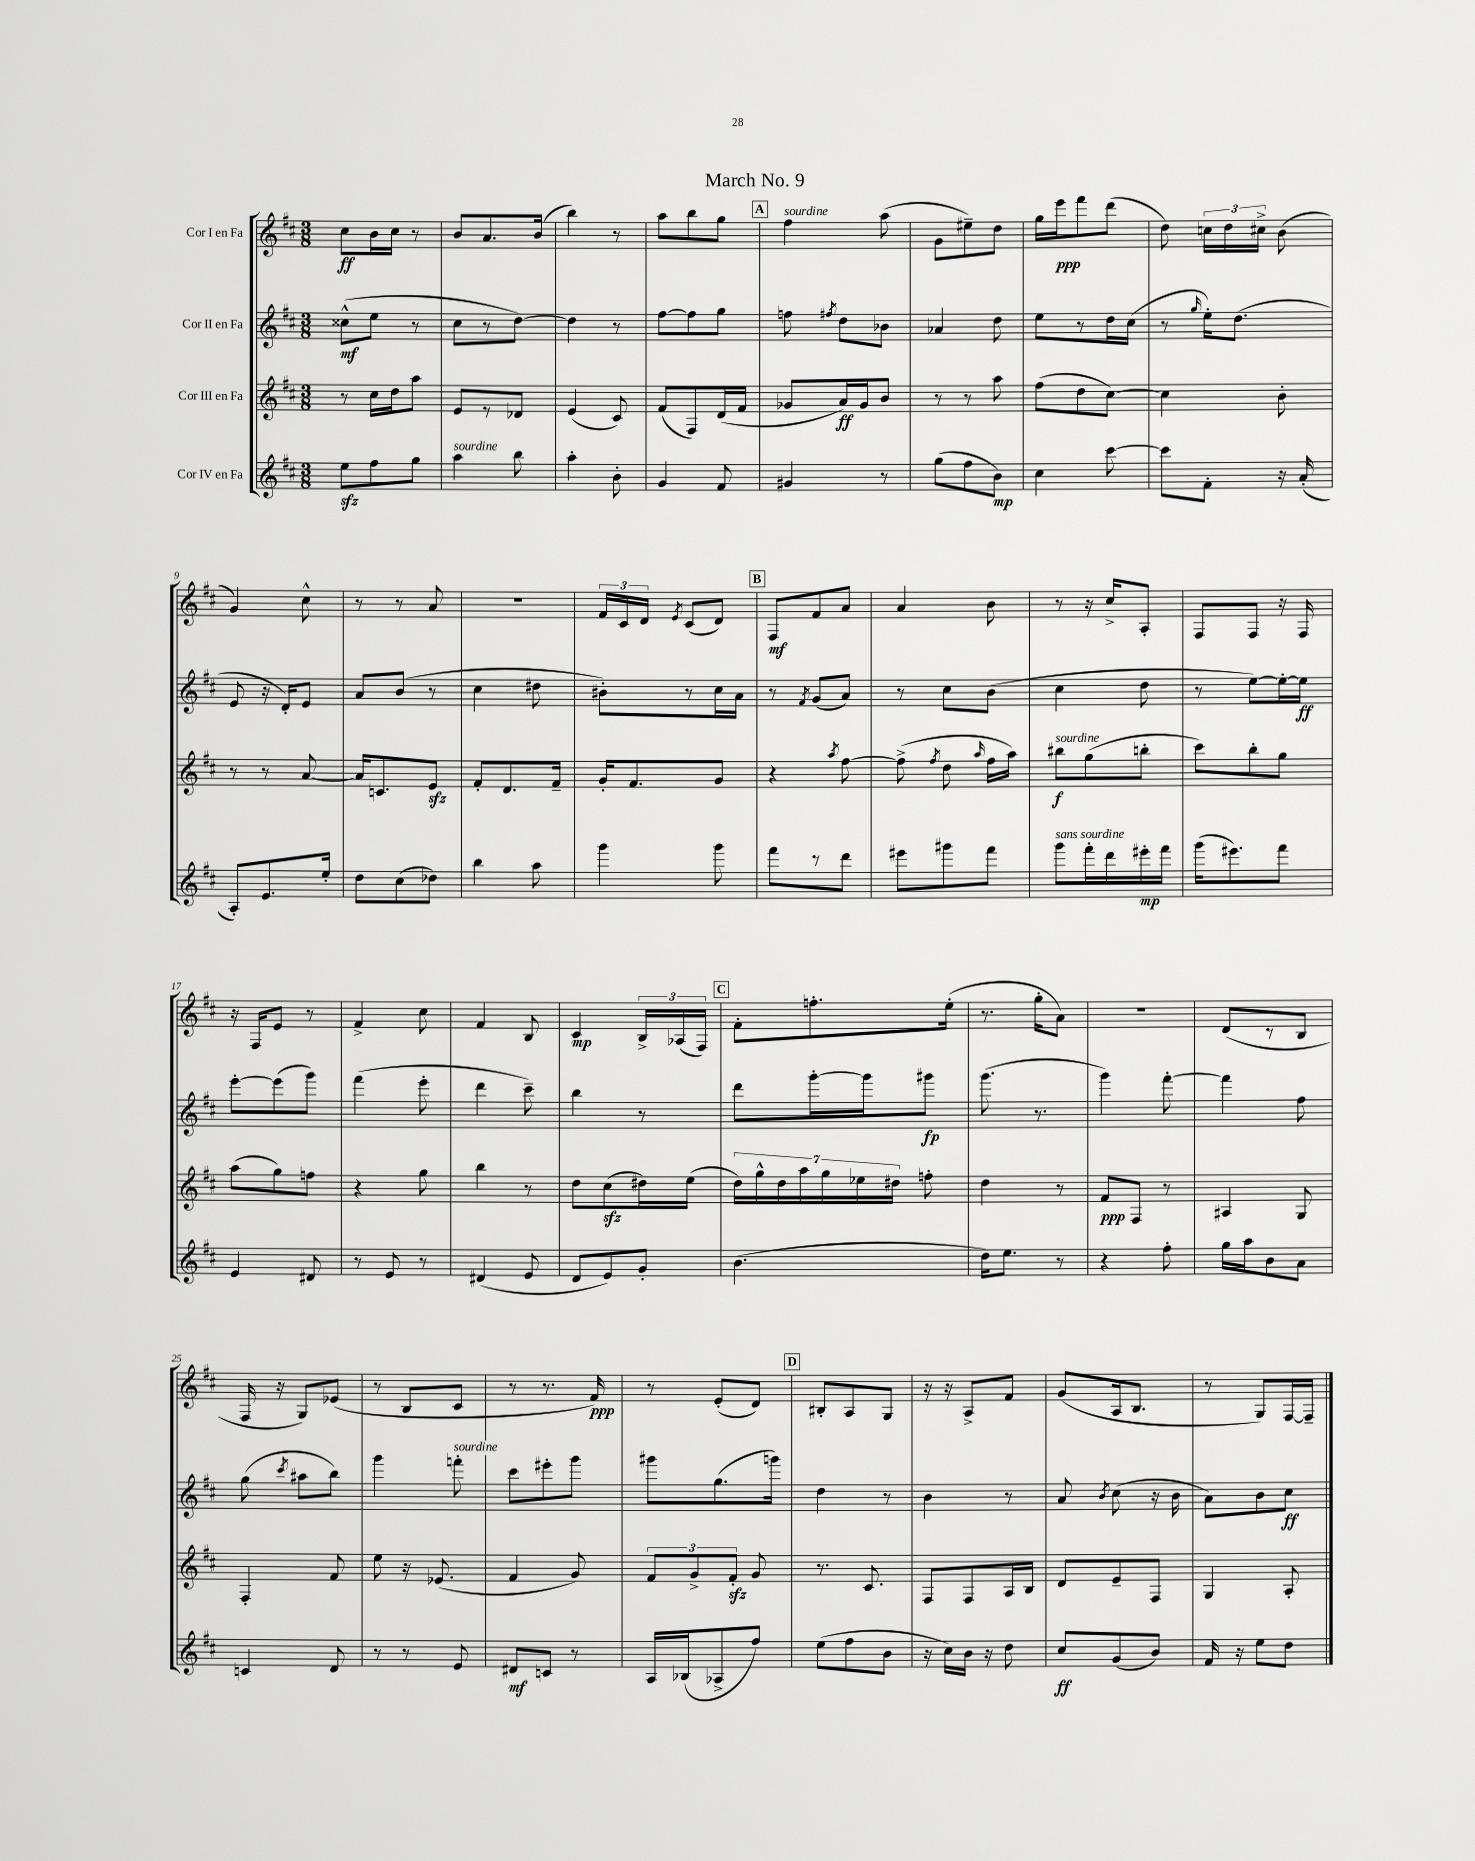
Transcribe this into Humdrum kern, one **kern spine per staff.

**kern	**dynam	**kern	**dynam	**kern	**dynam	**kern	**dynam
*part4	*part4	*part3	*part3	*part2	*part2	*part1	*part1
*staff4	*staff4	*staff3	*staff3	*staff2	*staff2	*staff1	*staff1
*I"Cor IV en Fa	*	*I"Cor III en Fa	*	*I"Cor II en Fa	*	*I"Cor I en Fa	*
*clefG2	*	*clefG2	*	*clefG2	*	*clefG2	*
*k[f#c#]	*	*k[f#c#]	*	*k[f#c#]	*	*k[f#c#]	*
*M3/8	*	*M3/8	*	*M3/8	*	*M3/8	*
=1	=1	=1	=1	=1	=1	=1	=1
8eezz\L	.	8r	.	(8cc##X^^\L	mf	8cc#\L	ff
8ff#\	.	16cc#\LL	.	8ee\J	.	16b\L	.
.	.	16dd\J	.	.	.	16cc#\JJ	.
8gg\J	.	8aa\J	.	8r	.	8r	.
=2	=2	=2	=2	=2	=2	=2	=2
!LO:TX:a:i:t=sourdine	!	!	!	!	!	!	!
4aa\	.	8e/L	.	8cc#\L	.	8b/L	.
.	.	8r	.	8r	.	8.a/	.
8bb\	.	8d-X/J	.	[8dd\J)	.	.	.
.	.	.	.	.	.	(16b/Jk	.
=3	=3	=3	=3	=3	=3	=3	=3
4aa'\	.	(4e/	.	4dd\]	.	4bb\)	.
8b'\	.	8c#/)	.	8r	.	8r	.
=4	=4	=4	=4	=4	=4	=4	=4
4g/	.	(8f#/L	.	[8ff#\L	.	8aa\L	.
.	.	8F#/)	.	8ff#\]	.	8bb\	.
8f#/	.	(16d/L	.	8gg\J	.	8gg\J	.
.	.	16f#/JJ	.	.	.	.	.
!!LO:REH:place=s1:t=A
=5	=5	=5	=5	=5	=5	=5	=5
!	!	!	!	!	!	!LO:TX:a:i:t=sourdine	!
4g#X/	.	8g-X/L	.	8ffn\	.	4ff#\	.
.	.	.	.	8qff#X/	.	.	.
.	.	16a/L)	ff	8dd\L	.	.	.
.	.	16g-/J	.	.	.	.	.
8r	.	8b/J	.	8b-X\J	.	(8aa\	.
=6	=6	=6	=6	=6	=6	=6	=6
(8gg\L	.	8r	.	4a-X/	.	8g\L	.
8ff#\	.	8r	.	.	.	8ee#X~\)	.
8b\J)	mp	8aa\	.	8dd\	.	8dd\J	.
=7	=7	=7	=7	=7	=7	=7	=7
4cc#\	.	(8ff#\L	.	8ee\L	.	16gg\LL	.
.	.	.	.	.	.	16eee\J	ppp
.	.	8dd\	.	8r	.	8fff#\	.
[8ccc#\	.	[8cc#\J)	.	16dd\L	.	(8ddd\J	.
.	.	.	.	(16cc#\JJ	.	.	.
=8	=8	=8	=8	=8	=8	=8	=8
8ccc#\L]	.	4cc#\]	.	8r	.	8dd\)	.
.	.	.	.	16qqgg/	.	.	.
8f#'\J	.	.	.	16ee'\KL)	.	24ccn\LL	.
.	.	.	.	.	.	24dd\	.
.	.	.	.	(8.dd\J	.	.	.
.	.	.	.	.	.	24cc#X^\JJ	.
16r	.	8b'\	.	.	.	(8b\	.
(16a'/	.	.	.	.	.	.	.
!!LO:LB:g=z
=9	=9	=9	=9	=9	=9	=9	=9
8A'/L)	.	8r	.	8e/	.	4g/)	.
8.e/	.	8r	.	16r	.	.	.
.	.	.	.	16d'/KL)	.	.	.
.	.	[8a/	.	8e/J	.	8cc#^^\	.
16ee'/Jk	.	.	.	.	.	.	.
=10	=10	=10	=10	=10	=10	=10	=10
8dd\L	.	16a/KL]	.	8a/L	.	8r	.
.	.	8.cn/	.	.	.	.	.
(8cc#\	.	.	.	(8b/J	.	8r	.
8dd-X\J)	.	8ezz/J	.	8r	.	8a/	.
=11	=11	=11	=11	=11	=11	=11	=11
4bb\	.	8f#'/L	.	4cc#\	.	4.r	.
.	.	8.d/	.	.	.	.	.
8aa\	.	.	.	8dd#X\	.	.	.
.	.	16f#~/Jk	.	.	.	.	.
=12	=12	=12	=12	=12	=12	=12	=12
4ggg\	.	16g'/KL	.	8b#X'\L)	.	24f#/LL	.
.	.	.	.	.	.	24c#/	.
.	.	8.f#/	.	.	.	.	.
.	.	.	.	.	.	24d/JJ	.
.	.	.	.	.	.	8qe/	.
.	.	.	.	8r	.	(8c#/L	.
8ggg\	.	8g/J	.	16cc#\L	.	8d/J)	.
.	.	.	.	16a\JJ	.	.	.
!!LO:REH:place=s1:t=B
=13	=13	=13	=13	=13	=13	=13	=13
8fff#\L	.	4r	.	8r	.	8F#/L	mf
.	.	.	.	8qf#/	.	.	.
8r	.	.	.	(8g/L	.	8f#/	.
.	.	8qaa/	.	.	.	.	.
8ddd\J	.	[8ff#\	.	8a/J)	.	8a/J	.
=14	=14	=14	=14	=14	=14	=14	=14
8eee#X\L	.	(8ff#^\]	.	8r	.	4a/	.
.	.	8qff#/	.	.	.	.	.
8ggg#X\	.	8dd\	.	8cc#\L	.	.	.
.	.	16qqaa/	.	.	.	.	.
8fff#\J	.	16ff#\LL	.	(8b\J	.	8b\	.
.	.	16aa\JJ)	.	.	.	.	.
=15	=15	=15	=15	=15	=15	=15	=15
!	!	!LO:TX:a:i:t=sourdine	!	!	!	!	!
!LO:TX:a:i:t=sans sourdine	!	!	!	!	!	!	!
8ggg\L	.	8bb#X\L	f	4cc#\	.	8r	.
16fff#'\L	.	(8gg\	.	.	.	16r	.
16ddd\	.	.	.	.	.	16cc#^/KL	.
16eee#X'\	mp	8bbn'\J	.	8dd\	.	8A'/J	.
16fff#\JJ	.	.	.	.	.	.	.
=16	=16	=16	=16	=16	=16	=16	=16
(16ggg\KL	.	8ccc#\L)	.	8r	.	8F#/L	.
8.eee#X\)	.	.	.	.	.	.	.
.	.	8bb'\	.	[8ee\L)	.	8F#/J	.
8fff#\J	.	8gg\J	.	16ee'\L_	.	16r	.
.	.	.	.	16ee\JJ]	ff	16F#/	.
!!LO:LB:g=z
=17	=17	=17	=17	=17	=17	=17	=17
4e/	.	(8aa\L	.	[8eee'\L	.	16r	.
.	.	.	.	.	.	16F#/KL	.
.	.	8gg\)	.	(8eee\]	.	8e/J	.
8d#X/	.	8ffn\J	.	8ggg\J)	.	8r	.
=18	=18	=18	=18	=18	=18	=18	=18
8r	.	4r	.	(4fff#\	.	4f#^/	.
8e/	.	.	.	.	.	.	.
8r	.	8gg\	.	8eee'\	.	8cc#\	.
=19	=19	=19	=19	=19	=19	=19	=19
(4d#X/	.	4bb\	.	4ddd\	.	4f#/	.
8e/	.	8r	.	8ccc#~\)	.	8B/	.
=20	=20	=20	=20	=20	=20	=20	=20
8d/L	.	8dd\L	.	4bb\	.	4c#/	mp
8e/)	.	(8cc#zz\	.	.	.	.	.
8g'/J	.	16dd#X\L)	.	8r	.	24B^/LL	.
.	.	.	.	.	.	(24A-X/	.
.	.	(16ee\JJ	.	.	.	.	.
.	.	.	.	.	.	24F#/JJ)	.
!!LO:REH:place=s1:t=C
=21	=21	=21	=21	=21	=21	=21	=21
(4.b\	.	28dd\LL)	.	8ddd\L	.	8f#'\L	.
.	.	28gg^^\	.	.	.	.	.
.	.	28dd\	.	.	.	.	.
.	.	28aa\	.	.	.	.	.
.	.	.	.	[16ggg'\L	.	8.ffn'\	.
.	.	28gg\	.	.	.	.	.
.	.	28ee-X\	.	.	.	.	.
.	.	.	.	16ggg\J]	.	.	.
.	.	28dd#X\JJ	.	.	.	.	.
.	.	8ffn'\	.	8ggg#X\J	fp	.	.
.	.	.	.	.	.	(16ee'\Jk	.
=22	=22	=22	=22	=22	=22	=22	=22
16dd\KL)	.	4dd\	.	(8.ggg\	.	8.r	.
8.ee\J	.	.	.	.	.	.	.
.	.	.	.	8.r	.	16gg'\KL	.
8r	.	8r	.	.	.	8a\J)	.
=23	=23	=23	=23	=23	=23	=23	=23
4r	.	8f#/L	ppp	4ggg\)	.	4.r	.
.	.	8F#/J	.	.	.	.	.
8ff#'\	.	8r	.	[8fff#'\	.	.	.
=24	=24	=24	=24	=24	=24	=24	=24
16gg\LL	.	4A#X/	.	4fff#\]	.	(8d/L	.
16aa\J	.	.	.	.	.	.	.
8b\	.	.	.	.	.	8r	.
8a\J	.	8G/	.	8ff#\	.	8B/J	.
!!LO:LB:g=z
=25	=25	=25	=25	=25	=25	=25	=25
4cn/	.	4F#'/	.	(8gg\	.	16F#/	.
.	.	.	.	.	.	16r	.
.	.	.	.	8qccc#/	.	.	.
.	.	.	.	8aa#X\L	.	8G/L)	.
8d/	.	8f#/	.	8bb\J)	.	(8e-X/J	.
=26	=26	=26	=26	=26	=26	=26	=26
8r	.	8ee\	.	4ggg\	.	8r	.
8r	.	16r	.	.	.	8B/L	.
.	.	(8.e-X/	.	.	.	.	.
!	!	!	!	!LO:TX:a:i:t=sourdine	!	!	!
8e/	.	.	.	8fffn'\	.	8c#/J	.
=27	=27	=27	=27	=27	=27	=27	=27
8d#X/L	mf	4f#/	.	8ccc#\L	.	8r	.
8cn/J	.	.	.	8eee#X'\	.	8.r	.
8r	.	8g/)	.	8ggg\J	.	.	.
.	.	.	.	.	.	16f#/)	ppp
=28	=28	=28	=28	=28	=28	=28	=28
16A/LL	.	12f#/L	.	8ggg#X\L	.	8r	.
(16B-X/J	.	.	.	.	.	.	.
.	.	12g^/	.	.	.	.	.
8A-X^/	.	.	.	(8.gg\	.	(8e'/L	.
.	.	12f#zz'/J	.	.	.	.	.
8ff#/J)	.	8g/	.	.	.	8d/J)	.
.	.	.	.	16gggn\Jk)	.	.	.
!!LO:REH:place=s1:t=D
=29	=29	=29	=29	=29	=29	=29	=29
(8ee\L	.	8.r	.	4dd\	.	8B#X'/L	.
8ff#\	.	.	.	.	.	8A/	.
.	.	8.c#/	.	.	.	.	.
8b\J	.	.	.	8r	.	8G/J	.
=30	=30	=30	=30	=30	=30	=30	=30
16r	.	8F#/L	.	4b\	.	16r	.
16cc#\LL)	.	.	.	.	.	16r	.
16b\JJ	.	8F#/	.	.	.	8A^/L	.
16r	.	.	.	.	.	.	.
8dd\	.	16A/L	.	8r	.	8f#/J	.
.	.	16B/JJ	.	.	.	.	.
=31	=31	=31	=31	=31	=31	=31	=31
8cc#/L	ff	8d/L	.	8a/	.	(8g/L	.
.	.	.	.	8qb/	.	.	.
(8g/	.	8e~/	.	(8cc#\	.	16A/k	.
.	.	.	.	.	.	8.B/J	.
8b/J)	.	8F#/J	.	16r	.	.	.
.	.	.	.	16b\	.	.	.
=32	=32	=32	=32	=32	=32	=32	=32
16f#/	.	4G/	.	8a\L)	.	8r	.
16r	.	.	.	.	.	.	.
8ee\L	.	.	.	8b\	.	8G/L)	.
8dd\J	.	8A'/	.	8cc#\J	ff	[16F#/L	.
.	.	.	.	.	.	16F#~/JJ]	.
==	==	==	==	==	==	==	==
*-	*-	*-	*-	*-	*-	*-	*-
